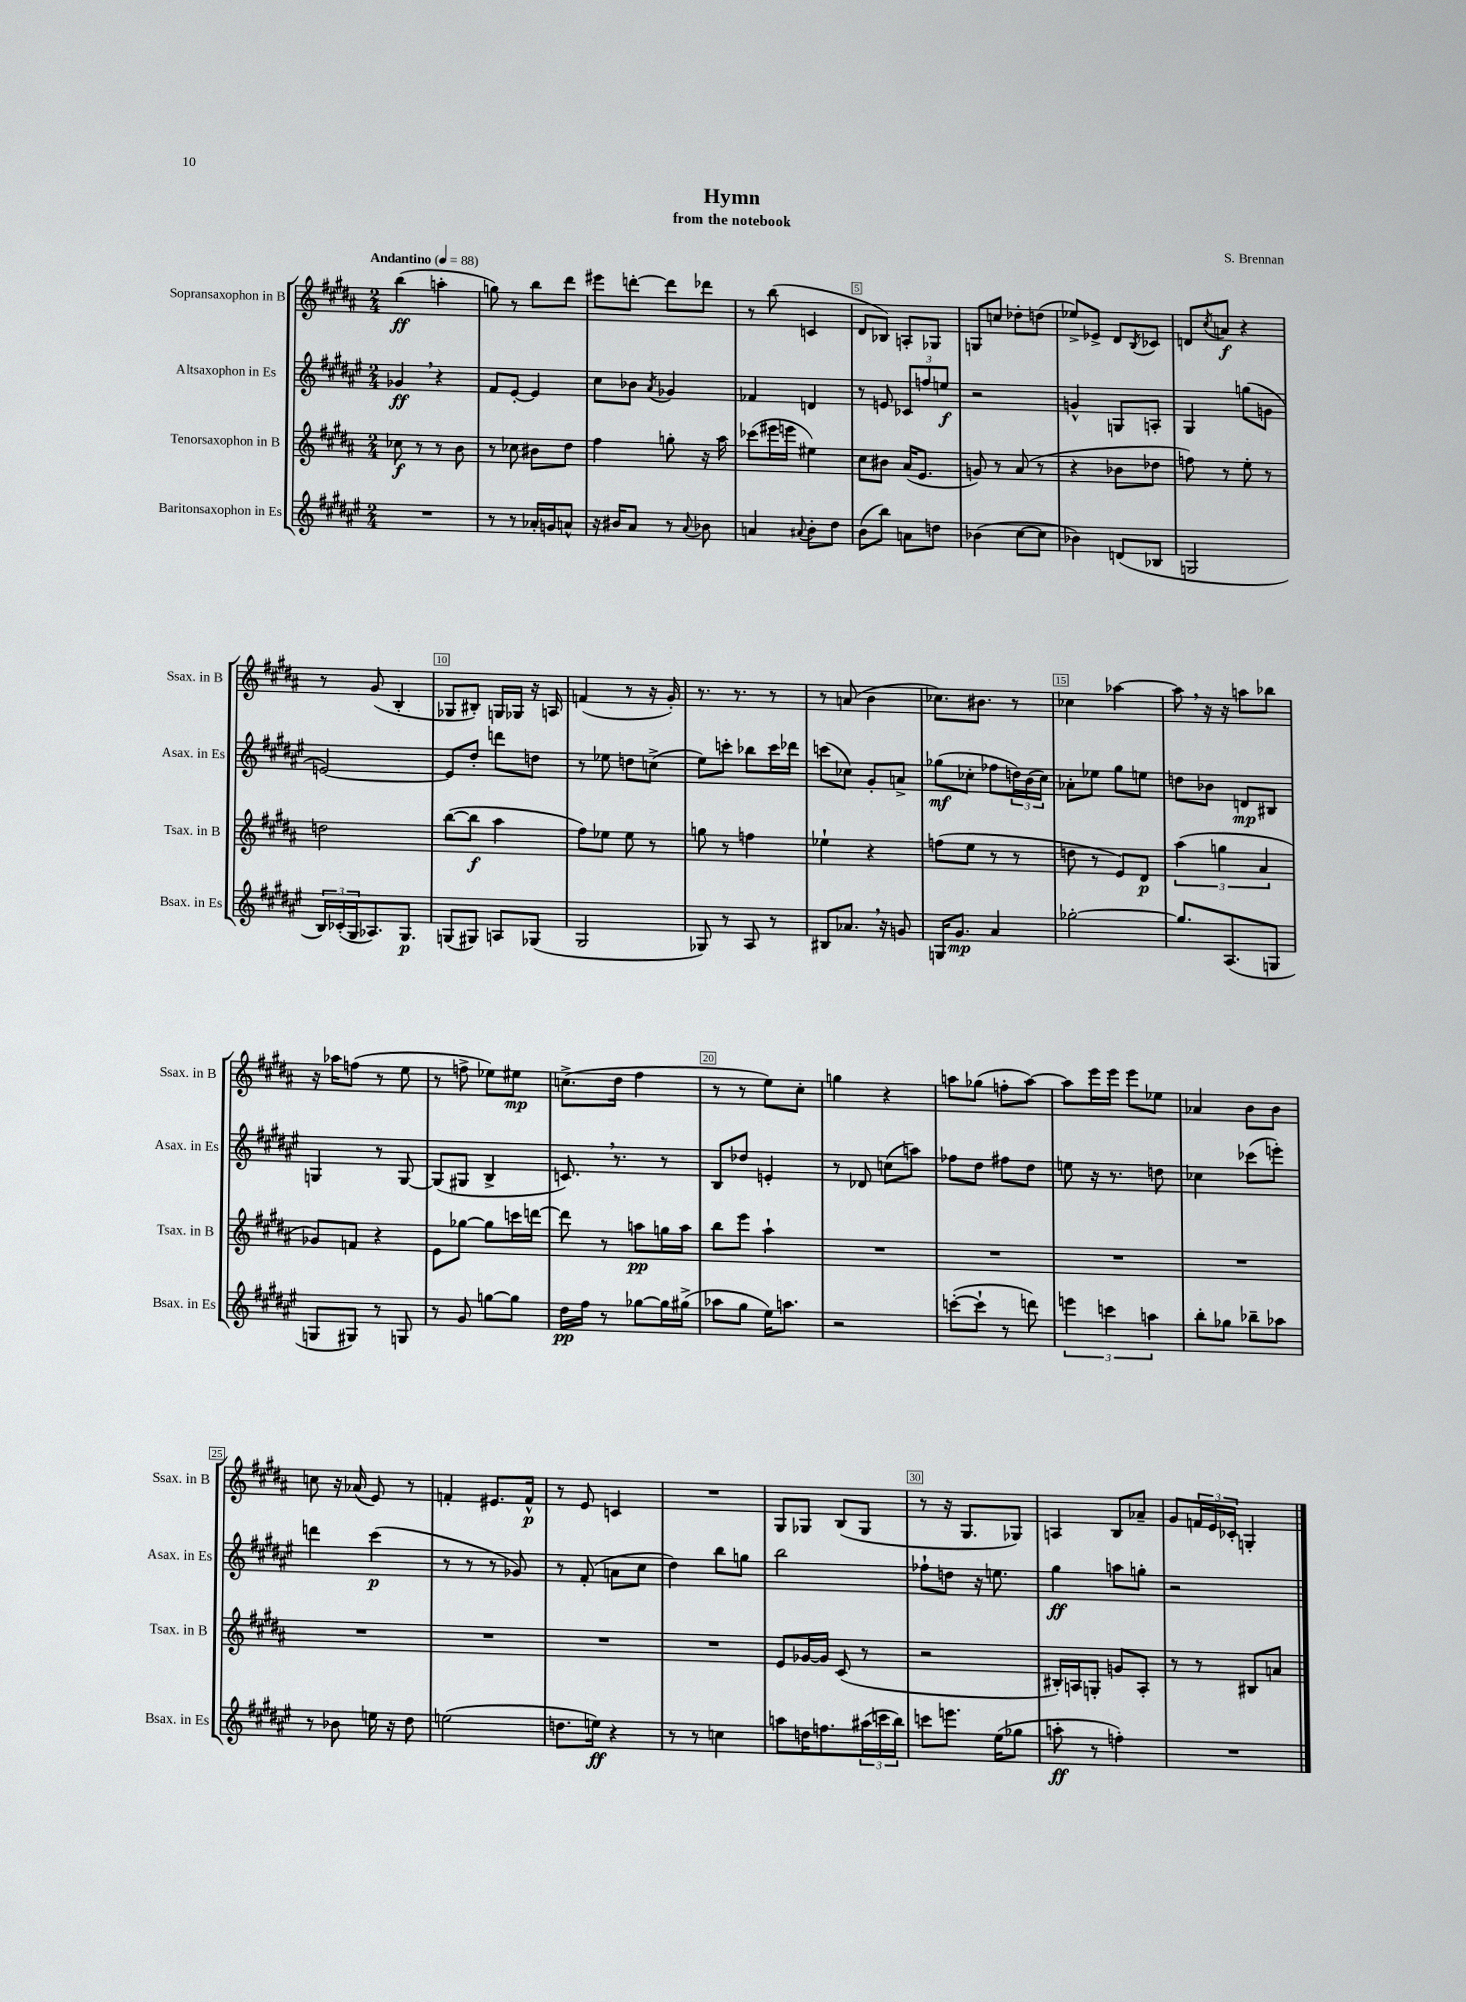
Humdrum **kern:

**kern	**kern	**kern	**kern
*staff4	*staff3	*staff2	*staff1
*clefG2	*clefG2	*clefG2	*clefG2
*k[f#c#g#d#a#e#]	*k[f#c#g#d#a#]	*k[f#c#g#d#a#e#]	*k[f#c#g#d#a#]
*M2/4	*M2/4	*M2/4	*M2/4
*MM88	*MM88	*MM88	*MM88
2r	8cc-	4g-	(4bb
.	8r	.	.
.	8r	4r	4aa'
.	8b	.	.
=	=	=	=
8r	8r	8f#	8gg)
8r	8cc-	[8e#'	8r
16a-'	8b#	4e#]	8bb
16g	.	.	.
8a^^	8dd#	.	8ddd#
=	=	=	=
16r	4ff#	8cc#	8eee#
16b#	.	.	.
8a#	.	8b-	[8ddd'
.	.	8qa#	.
8r	8gg'	4g-	8ddd]
8qqa#	.	.	.
8b-	16r	.	8ddd-
.	16aa#	.	.
=	=	=	=
4a	(8ccc-	4f-	8r
.	16eee#	.	(8bb
.	16eee	.	.
8qqa#	.	.	.
8b'	4ee#)	4d	4c
8dd#	.	.	.
=	=	=	=
(8b	8cc#	8r	8d#
8bb)	8b#	8e	8B-)
8a	(16a#	12c-	8A'
.	8.e	.	.
.	.	12ff	.
8dd	.	.	8G-
.	.	12ee	.
=	=	=	=
(4b-	8g)	2r	8G
.	8r	.	8cc
[8cc#	(8a#	.	8dd-'
8cc#]	8r	.	(8dd
=	=	=	=
4b-)	4r	4g^^	8ee-^)
.	.	.	8e-^
(8d	8b-	8G	8d#
.	.	.	8qB
8B-	8dd-	8A'	8c-
=	=	=	=
2G	8ff)	4G#	8d
.	.	.	8qcc#
.	8r	.	8a
.	8ee'	(8gg	4r
.	8r	8g	.
=	=	=	=
24B)	2dd	[2e)	8r
(24c-'	.	.	.
24G#	.	.	.
8.A-)	.	.	(8g#
.	.	.	4B'
8.G#	.	.	.
=	=	=	=
(8G	([8bb	8e]	8G-
8G#)	8bb]	8dd#'	8B#')
8A	4aa#	8ddd	16G
.	.	.	16G-
(8G-	.	8dd	16r
.	.	.	16A
=	=	=	=
2G#	8ff#)	8r	(4f
.	8ee-	8ee-	.
.	8ee-	8dd	8r
.	8r	(8cc^	16r
.	.	.	16g#')
=	=	=	=
8G-)	8gg	8ee#)	8.r
8r	8r	8ccc'	.
.	.	.	8.r
8A#	4ff	8bb-	.
8r	.	16ccc	8r
.	.	16ddd-	.
=	=	=	=
8B#	4ee-`	(8ccc	8r
8.a-	.	8cc-)	(8a
.	4r	8g#'	4b
16r	.	.	.
8g	.	8a^	.
=	=	=	=
16G	(8ff	(8gg-	8.cc-)
8.g#	.	.	.
.	8ee	8cc-'	.
.	.	.	8.b#
4a#	8r	8ff-	.
.	8r	24dd)	8r
.	.	(24b	.
.	.	24cc-)	.
=	=	=	=
[2gg-'	8dd	8a-'	4cc-
.	8r	8ee-	.
.	8e)	8gg#	[4aa-
.	8d#	8ee	.
=	=	=	=
8.gg-]	(6aa#	8dd	8aa-]
.	.	8b-	16r
.	6gg	.	.
(8.A#	.	.	16r
.	.	8d	8aa
.	6a#	.	.
8G	.	8B#	8bb-
=	=	=	=
8G	8g-)	4G	16r
.	.	.	16aa-
8G#)	8f	.	(8ff
8r	4r	8r	8r
8G	.	[8G	8ee
=	=	=	=
8r	8e	(8G]	8r
8g#	[8gg-	8G#	8ff^
[8gg	8gg-]	4B^	8ee-)
8gg]	16ccc	.	8ee#
.	[16ddd	.	.
=	=	=	=
16dd#	8ddd]	8.c)	(8.cc^
16ff#	.	.	.
8r	8r	.	.
.	.	8.r	16dd#
[8gg-	8aa	.	4ff#
16gg-]	16gg	8r	.
(16gg#^	16aa	.	.
=	=	=	=
8aa-	8bb	8B	8r
8gg#	8eee	8dd-	8r
16ee#)	4aa#`	4e'	8ee)
8.aa	.	.	.
.	.	.	8cc#'
=	=	=	=
2r	2r	8r	4gg
.	.	8d-	.
.	.	(8cc	4r
.	.	8aa)	.
=	=	=	=
([8ccc'	2r	8ff-	8aa
8ccc`]	.	8dd#	(8gg-
8r	.	8ff#	8ff'
8ddd)	.	8dd#	[8aa)
=	=	=	=
6eee	2r	8ee	8aa]
.	.	16r	16eee
6ccc	.	.	.
.	.	8.r	16eee
.	.	.	8eee
6aa	.	.	.
.	.	8dd	8ee-
=	=	=	=
8bb'	2r	4cc-	4a-
8gg-	.	.	.
8bb-~	.	(8ccc-	8b
8aa-	.	8eee')	8b
=	=	=	=
8r	2r	4ddd	8cc
8b-	.	.	16r
.	.	.	(16a-
16ee	.	(4ccc#	8e)
16r	.	.	.
8dd#	.	.	8r
=	=	=	=
(2ee	2r	8r	4f'
.	.	8r	.
.	.	8r	8.e#
.	.	8g-)	.
.	.	.	16f^^
=	=	=	=
8.dd	2r	8r	8r
.	.	(8f#'	8e
16ee)	.	.	.
4r	.	8a	4c
.	.	8cc#	.
=	=	=	=
8r	2r	4dd#)	2r
8r	.	.	.
4cc	.	8bb	.
.	.	8gg	.
=	=	=	=
8aa	8e	2bb	8G#
16dd	[16g-	.	8G-
8.ff	16g-]	.	.
.	(8c#	.	(8B
(24aa#	8r	.	8G-
24ccc	.	.	.
24bb)	.	.	.
=	=	=	=
8ccc	2r	8ff-`	8r
8.eee	.	8dd	16r
.	.	.	8.G#
.	.	16r	.
(16ee#	.	8.ee	.
8gg-	.	.	8G-)
=	=	=	=
8aa'	16B#')	4gg#	4A
.	16A	.	.
8r	8G'	.	.
4ff')	8g	8aa	8B
.	8A'	8gg'	8a-~
=	=	=	=
2r	8r	2r	8g#
.	8r	.	24f
.	.	.	24e
.	.	.	24c-'
.	8B#	.	4G'
.	8a	.	.
==	==	==	==
*-	*-	*-	*-
